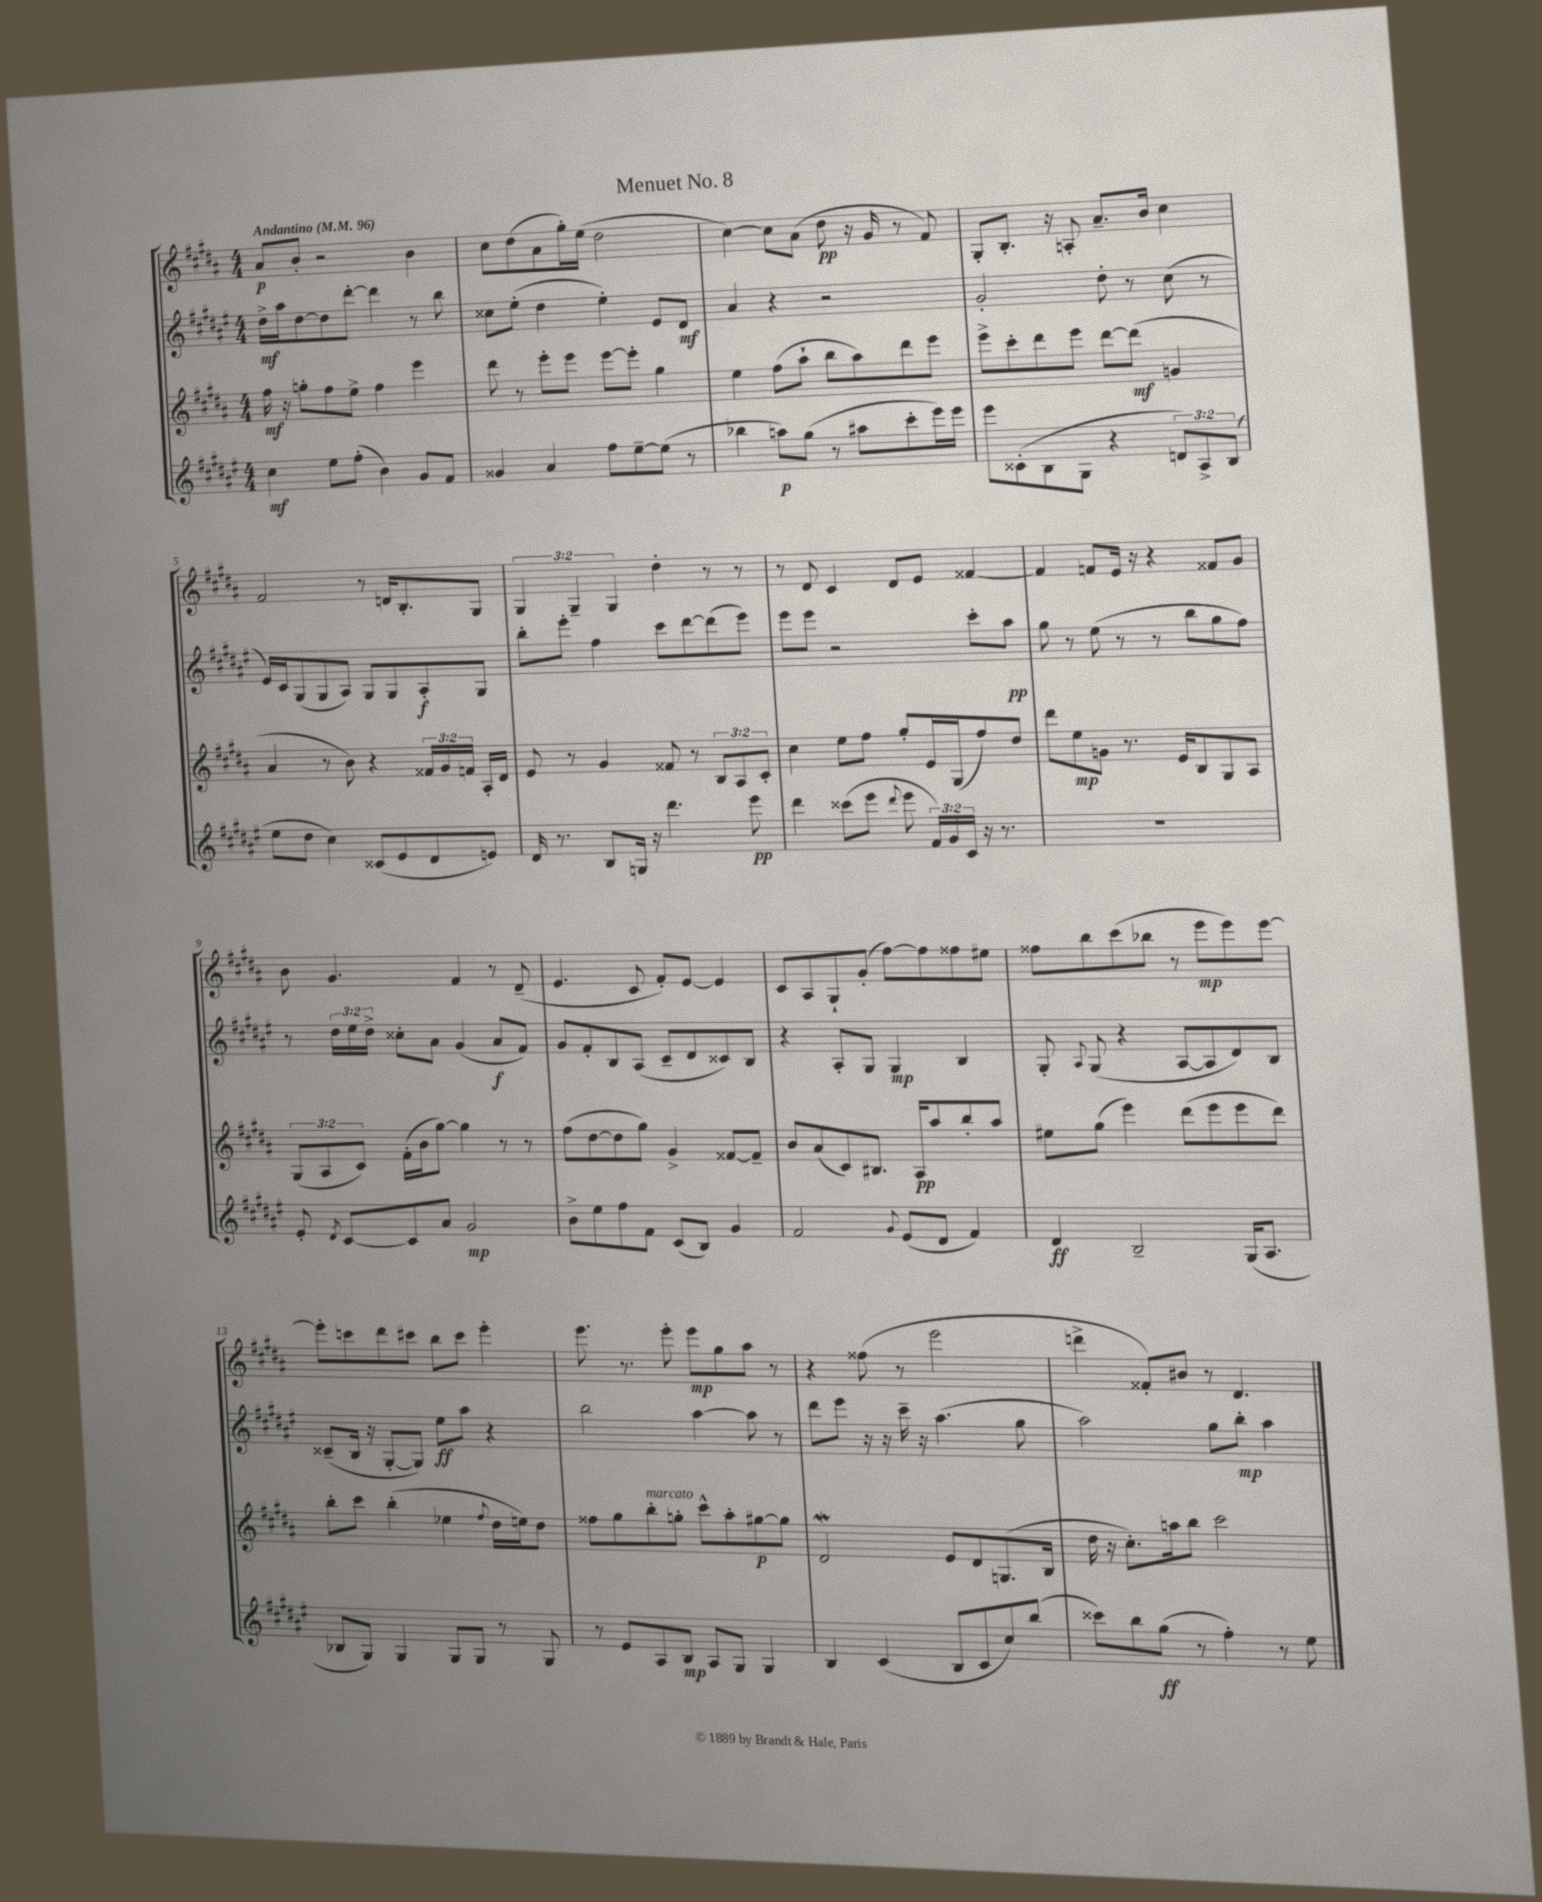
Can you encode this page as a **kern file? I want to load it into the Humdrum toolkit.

**kern	**dynam	**kern	**dynam	**kern	**dynam	**kern	**dynam
*part4	*part4	*part3	*part3	*part2	*part2	*part1	*part1
*staff4	*staff4	*staff3	*staff3	*staff2	*staff2	*staff1	*staff1
*clefG2	*	*clefG2	*	*clefG2	*	*clefG2	*
*k[f#c#g#d#a#e#]	*	*k[f#c#g#d#a#]	*	*k[f#c#g#d#a#e#]	*	*k[f#c#g#d#a#]	*
*M4/4	*	*M4/4	*	*M4/4	*	*M4/4	*
*MM96	*	*MM96	*	*MM96	*	*MM96	*
=1	=1	=1	=1	=1	=1	=1	=1
!	!	!	!	!	!	!LO:TX:a:B:t=Andantino	!
4cc#\	mf	16ff#\	mf	16dd#^\LL	mf	8a#/L	p
.	.	16r	.	16aa#\J	.	.	.
.	.	8ggn'\L	.	[8dd#\	.	8b'/J	.
8ee#\L	.	8ff#\	.	8dd#\]	.	2r	.
(8ff#'\J	.	8ee^\J	.	[8ddd#'\J	.	.	.
4b\)	.	4ff#\	.	4ddd#\]	.	.	.
8g#/L	.	4eee\	.	8r	.	4b\	.
8f#/J	.	.	.	8bb\	.	.	.
=2	=2	=2	=2	=2	=2	=2	=2
4g##X/	.	8ddd#\	.	8cc##X\L	.	8cc#\L	.
.	.	8r	.	(8ee#'\J	.	(8dd#\	.
4a#/	.	8eee'\L	.	4dd#\	.	8a#\	.
.	.	8eee\J	.	.	.	16gg#'\L)	.
.	.	.	.	.	.	(16ee\JJ	.
8ff#\L	.	[8eee\L	.	4ee#'\)	.	2dd#\	.
[8ee#~\	.	8eee'\J]	.	.	.	.	.
(8ee#\J]	.	4gg#\	.	8e#/L	.	.	.
8r	.	.	.	8d#/J	mf	.	.
=3	=3	=3	=3	=3	=3	=3	=3
4bb-X\	.	4ee\	.	4a#/	.	[4cc#\)	.
8aan\L)	p	(8ff#\L	.	4r	.	8cc#\L]	.
(8gg#\J	.	8aa#`\J	.	.	.	(8a#\J	.
8r	.	8bb\L	.	2r	.	8dd#\	pp
8aa#X\L	.	8aa#\)	.	.	.	16r	.
.	.	.	.	.	.	16g#/	.
8ccc#'\	.	8ddd#\	.	.	.	8r	.
16eee#\L)	.	8eee\J	.	.	.	8f#/)	.
16eee#\JJ	.	.	.	.	.	.	.
=4	=4	=4	=4	=4	=4	=4	=4
8eee#\L	.	8eee^\L	.	2g#'/	.	8G#'/L	.
(8c##X'\	.	8ccc#'\	.	.	.	8.B'/J	.
8B\	.	8ddd#\	.	.	.	.	.
.	.	.	.	.	.	16r	.
8G#\J	.	8eee\J	.	.	.	8An'/	.
4r	.	[8ddd#\L	.	8dd#'\	.	8.a#~/L	.
.	.	(8ddd#\J]	mf	8r	.	.	.
.	.	.	.	.	.	16b/Jk	.
12dn/L)	.	4gn/	.	(8cc#\	.	4cc#\	.
12A#^/	.	.	.	.	.	.	.
.	.	.	.	8r	.	.	.
(12B/J	.	.	.	.	.	.	.
!!LO:LB:g=z
=5	=5	=5	=5	=5	=5	=5	=5
8ee#\L	.	4a#/	.	16e#/LL)	.	2f#/	.
.	.	.	.	16c#/J	.	.	.
8dd#\J	.	.	.	(8G#/	.	.	.
4cc#\)	.	8r	.	8G#/	.	.	.
.	.	8b\)	.	8A#/J)	.	.	.
(8c##X/L	.	4r	.	8G#/L	.	8r	.
8e#/	.	.	.	8G#/	.	16dn/KL	.
.	.	.	.	.	.	8.B'/	.
8d#/	.	24f##X/LL	.	8A#'/	f	.	.
.	.	24g#/	.	.	.	.	.
.	.	24fn/JJ	.	.	.	.	.
8en/J)	.	16A#'/LL	.	8G#/J	.	8G#/J	.
.	.	16d#/JJ	.	.	.	.	.
=6	=6	=6	=6	=6	=6	=6	=6
16d#/	.	8e/	.	8bb'\L	.	6G#/	.
8.r	.	.	.	.	.	.	.
.	.	8r	.	8eee#'\J	.	.	.
.	.	.	.	.	.	6G#~/	.
8B/L	.	4g#/	.	4ff#\	.	.	.
.	.	.	.	.	.	6G#/	.
16Gn/Jk	.	.	.	.	.	.	.
16r	.	.	.	.	.	.	.
4.ddd#\	.	8f##X/	.	8ccc#\L	.	4dd#'\	.
.	.	8r	.	[8ddd#\	.	.	.
.	.	12B/L	.	(8ddd#\]	.	8r	.
.	.	12A#/	.	.	.	.	.
8eee#\	pp	.	.	8eee#\J)	.	8r	.
.	.	12c#'/J	.	.	.	.	.
=7	=7	=7	=7	=7	=7	=7	=7
4ddd#\	.	4cc#\	.	8eee#\L	.	8r	.
.	.	.	.	8eee#\J	.	8d#/	.
(8ccc##X\L	.	8ee\L	.	2r	.	4c#/	.
8eee#\J	.	8ff#\J	.	.	.	.	.
8qqddd#/	.	.	.	.	.	.	.
8eee#\	.	8gg#'/L	.	.	.	8d#/L	.
24f#/LL)	.	16e/L	.	.	.	8e/J	.
24g#/	.	.	.	.	.	.	.
.	.	(16G#/J	.	.	.	.	.
24c#/JJ	.	.	.	.	.	.	.
16r	.	8ff#/)	.	8ccc#'\L	.	[4f##X/	.
8.r	.	.	.	.	.	.	.
.	.	8dd#/J	.	8aa#\J	pp	.	.
=8	=8	=8	=8	=8	=8	=8	=8
1r	.	8ddd#\L	.	8gg#\	.	4f##/]	.
.	.	8ee\	mp	8r	.	.	.
.	.	8gn\J	.	(8ee#\	.	8fn/L	.
.	.	8.r	.	8r	.	16e/Jk	.
.	.	.	.	.	.	16r	.
.	.	.	.	8r	.	4r	.
.	.	16e/KL	.	.	.	.	.
.	.	8B/	.	8bb\L	.	.	.
.	.	8G#/	.	8gg#\	.	8f##X/L	.
.	.	8A#/J	.	8ff#\J)	.	8g#/J	.
!!LO:LB:g=z
=9	=9	=9	=9	=9	=9	=9	=9
8e#'/	.	(12G#/L	.	8r	.	8b\	.
.	.	12A#/	.	.	.	.	.
8qd#/	.	.	.	.	.	.	.
[8c#/L	.	.	.	24dd#\LL	.	4.g#/	.
.	.	12c#/J)	.	24ee#\	.	.	.
.	.	.	.	24dd#^\JJ	.	.	.
8c#/]	.	(16f#'\LL	.	8cc##X'\L	.	.	.
.	.	16b\J	.	.	.	.	.
8a#/J	.	[8gg#\J)	.	8a#\J	.	.	.
2g#/	mp	4gg#\]	.	(4g#/	.	4f#/	.
.	.	8r	.	8a#/L	f	8r	.
.	.	8r	.	8f#/J)	.	(8d#~/	.
=10	=10	=10	=10	=10	=10	=10	=10
8b^\L	.	(8ff#\L	.	8g#/L	.	4.e/	.
8ee#\	.	[8dd#\	.	8f#'/	.	.	.
8ff#\	.	8dd#\]	.	8B/	.	.	.
8f#\J	.	8gg#\J)	.	(8A#/J	.	8c#/	.
(8c#/L	.	4g#^/	.	8c#~/L	.	8f#'/L)	.
8B/J)	.	.	.	8d#/	.	[8e/J	.
4g#/	.	[8f##X/L	.	8c##X/)	.	4e/]	.
.	.	8f##~/J]	.	8B/J	.	.	.
=11	=11	=11	=11	=11	=11	=11	=11
2f#/	.	8b/L	.	4r	.	8c#/L	.
.	.	(8a#/	.	.	.	8A#/	.
.	.	8c#/)	.	8A#'/L	.	8G#`/	.
.	.	8.B#X/J	.	8G#/J	.	(8g#'/J	.
8qqg#/	.	.	.	.	.	.	.
(8e#/L	.	.	.	4G#/	mp	[8ff#\L)	.
.	.	16A#/KL	pp	.	.	.	.
8d#/J	.	8aa#/	.	.	.	8ff#\]	.
4f#/)	.	8bb'/	.	4B/	.	8ff##X\	.
.	.	8aa#/J	.	.	.	8ee#X\J	.
=12	=12	=12	=12	=12	=12	=12	=12
4d#/	ff	8ee#X\L	.	8G#'/	.	8ff##X\L	.
.	.	.	.	8qqA#/	.	.	.
.	.	(8gg#\J	.	(8G#/	.	8bb\	.
2B~/	.	4eee\)	.	4r	.	(8ccc#\	.
.	.	.	.	.	.	8bb-X\J	.
.	.	(8ddd#\L	.	[8A#/L	.	8r	.
.	.	8eee\	.	8A#/]	.	8eee\L	mp
(16G#/KL	.	8eee\	.	8d#/)	.	8eee\)	.
8.A#/J	.	.	.	.	.	.	.
.	.	8ddd#\J)	.	8B/J	.	[8eee\J	.
!!LO:LB:g=z
=13	=13	=13	=13	=13	=13	=13	=13
8B-X/L	.	8bb'\L	.	(8c##X~/L	.	8eee'\L]	.
8G#/J)	.	8ccc#\J	.	16B/Jk	.	8cccn\	.
.	.	.	.	16r	.	.	.
4G#/	.	(4bb'\	.	[8G#'/L	.	8ddd#\	.
.	.	.	.	8G#/J])	.	8ccc#X\J	.
8G#/L	.	4ee-X\	.	8ee#\L	ff	8bb\L	.
8G#/J	.	.	.	8aa#\J	.	8ccc#\J	.
.	.	8qqff#/	.	.	.	.	.
8r	.	16dd#\LL	.	4r	.	4eee'\	.
.	.	16een\J)	.	.	.	.	.
8G#/	.	8dd#\J	.	.	.	.	.
=14	=14	=14	=14	=14	=14	=14	=14
8r	.	8ff##X\L	.	2bb\	.	8.eee\	.
8e#/L	.	8gg#\	.	.	.	.	.
.	.	.	.	.	.	8.r	.
!	!	!LO:TX:a:i:t=marcato	!	!	!	!	!
8A#/	.	8bb'\	.	.	.	.	.
8B/J	mp	8ggn'\J	.	.	.	8eee'\	.
8A#/L	.	8ccc#^^\L	.	[4aa#\	.	8eee\L	mp
8G#/J	.	8aa#'\	.	.	.	8gg#\	.
4G#/	.	[8gg#X\	p	8aa#\]	.	8aa#\J	.
.	.	8gg#\J]	.	8r	.	8r	.
=15	=15	=15	=15	=15	=15	=15	=15
4B/	.	2d#W/	.	8ddd#\L	.	4r	.
.	.	.	.	8eee#\J	.	.	.
(4c#/	.	.	.	16r	.	(8ff##X\	.
.	.	.	.	16r	.	.	.
.	.	.	.	16ccc#~\	.	8r	.
.	.	.	.	16r	.	.	.
8B/L	.	8e/L	.	(4.aa#\	.	2eee\	.
8c#/	.	8d#/	.	.	.	.	.
8cc#/)	.	(8.Gn/	.	.	.	.	.
(8bb/J	.	.	.	8gg#\	.	.	.
.	.	16B/Jk	.	.	.	.	.
=16	=16	=16	=16	=16	=16	=16	=16
8ccc##X\L)	.	16dd#\	.	2aa#\)	.	4dddn^\	.
.	.	16r	.	.	.	.	.
8bb\	.	8.cc#'\L)	.	.	.	.	.
(8gg#\J	ff	.	.	.	.	8f##X'/L)	.
.	.	16aan\k	.	.	.	.	.
8r	.	8bb\J	.	.	.	8b#X/J	.
4ff#'\)	.	2ccc#\	.	8gg#\L	.	8r	.
.	.	.	.	8bb'\J	mp	4.d#/	.
8r	.	.	.	4aa#\	.	.	.
8ee#\	.	.	.	.	.	.	.
==	==	==	==	==	==	==	==
*-	*-	*-	*-	*-	*-	*-	*-
